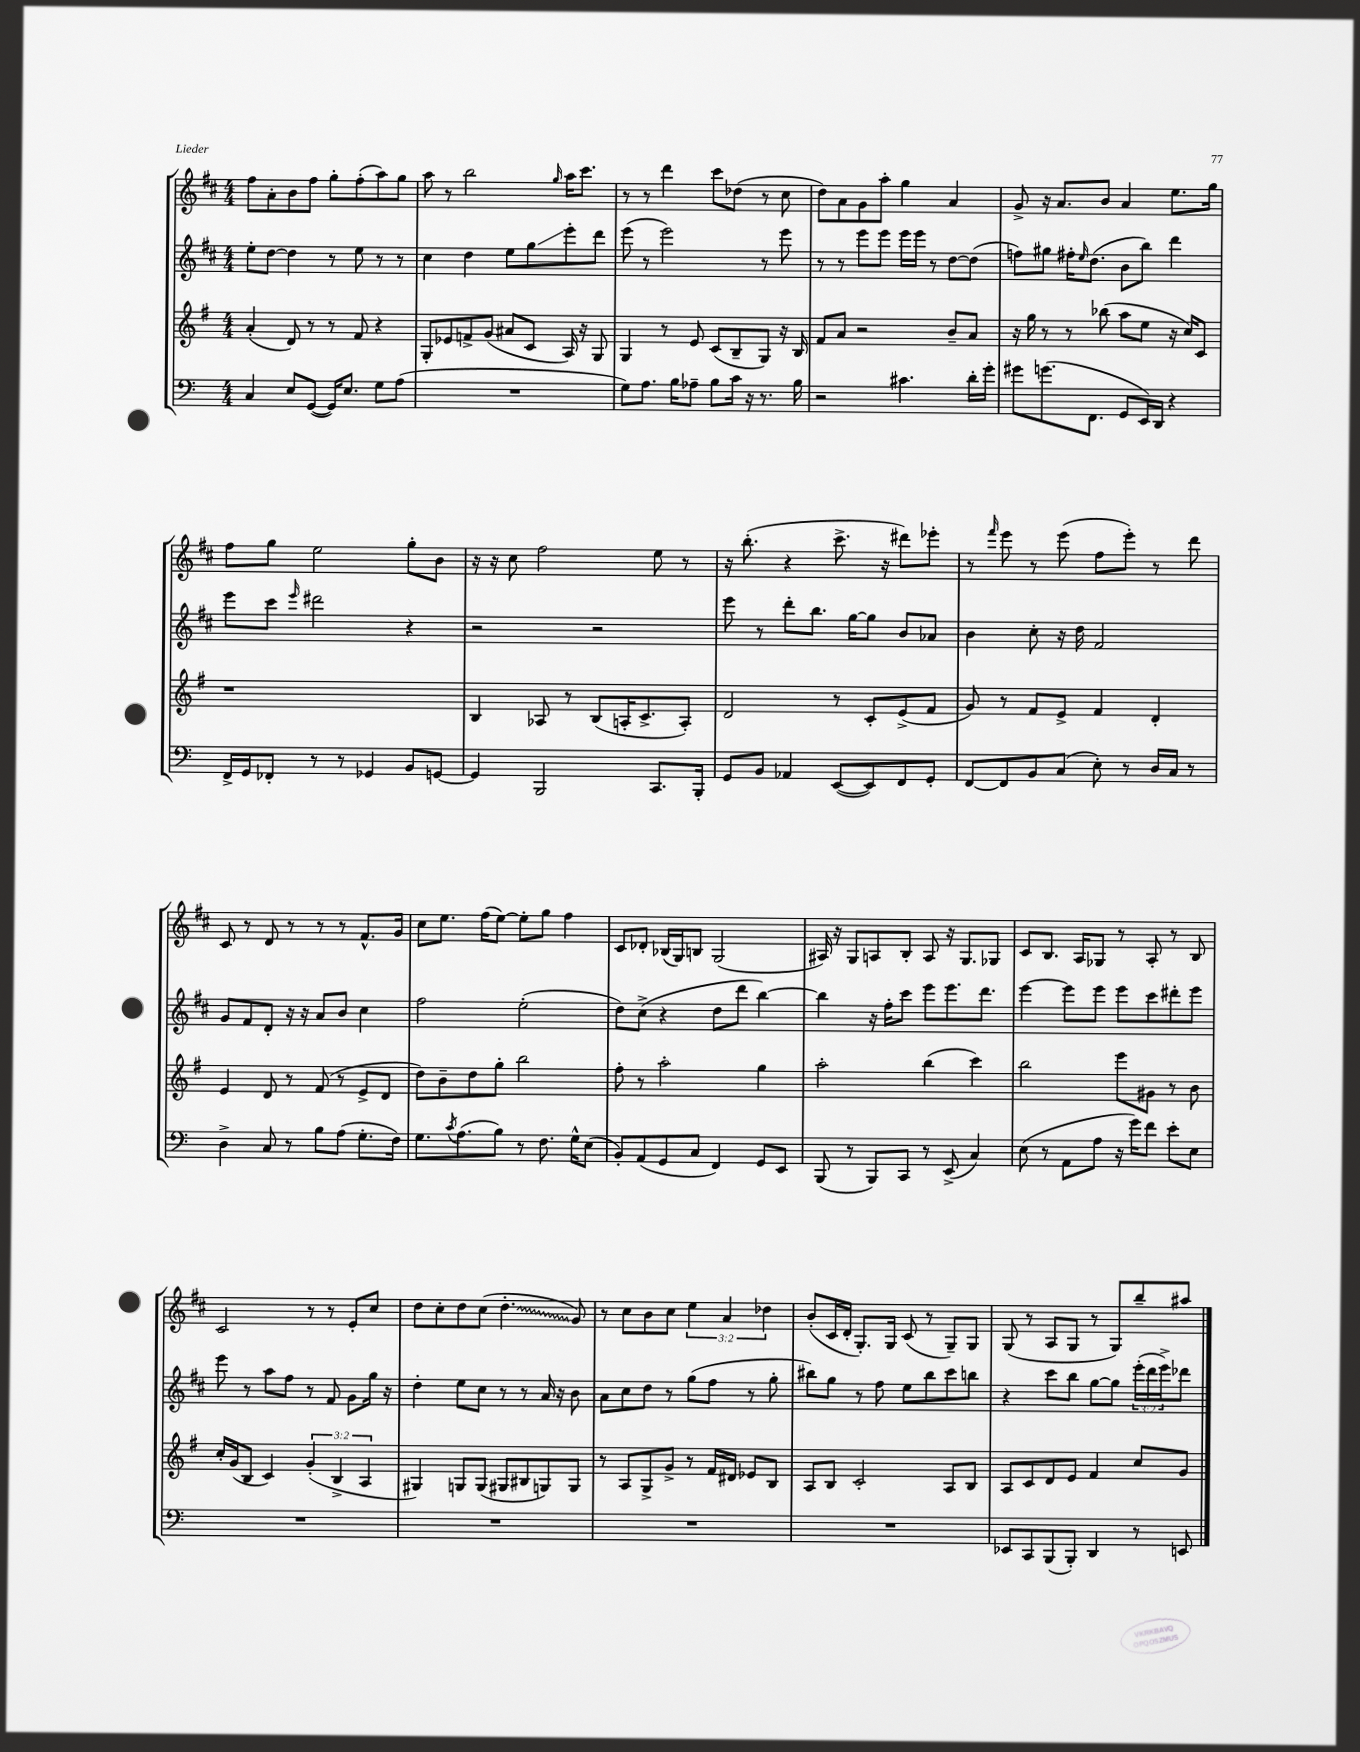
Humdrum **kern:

**kern	**kern	**kern	**kern
*staff4	*staff3	*staff2	*staff1
*clefF4	*clefG2	*clefG2	*clefG2
*k[]	*k[f#]	*k[f#c#]	*k[f#c#]
*M4/4	*M4/4	*M4/4	*M4/4
4C	(4a'	8ee'	8ff#
.	.	[8dd	8a'
8E	8d)	4dd]	8b
([8GG	8r	.	8ff#
16GG])	8r	8r	8gg'
8.E	.	.	.
.	8f#	8ee	(8ff#'
8G	4r	8r	8aa)
(8A	.	8r	8gg
=	=	=	=
1r	8G'	4cc#	8aa
.	8e-	.	8r
.	8f^	4dd	2bb
.	(8g	.	.
.	8a#	8ee	.
.	8c	8gg	.
.	.	.	16qqgg
.	16A)	8eee'	16aa
.	16r	.	8.ccc#
.	8G	8ddd	.
=	=	=	=
8G)	4G	(8eee	8r
8.A	.	8r	8r
.	8r	2eee)	4ddd
16B	.	.	.
8A-~	8e	.	.
8B	(8c	.	8ccc#
16c	8B~	.	(8dd-
16r	.	.	.
8.r	8G)	8r	8r
.	16r	8eee	8cc#
16B	16B	.	.
=	=	=	=
2r	8f#	8r	8dd)
.	8a	8r	8a
.	2r	8eee	8g
.	.	8eee	8aa'
4.c#	.	16eee	4gg
.	.	16eee	.
.	.	8r	.
.	8b~	[8dd	4a
16d'	8a	(8dd]	.
16g'	.	.	.
=	=	=	=
8g#	16r	8ff)	8g^
.	16gg	.	.
(8.g	8r	8gg#	16r
.	.	.	8.a
.	8r	16ff#'	.
.	.	16qqee	.
8.FF	.	(8.dd	.
.	(8bb-	.	8b
8GG	8aa	8b	4a
16EE)	8ee	8bb)	.
16DD	.	.	.
4r	16r	4ddd	8.ee
.	16cc)	.	.
.	8c	.	.
.	.	.	16gg
=	=	=	=
16FF^	1r	8eee	8ff#
16GG	.	.	.
8FF-'	.	8ccc#	8gg
.	.	16qqeee	.
8r	.	2ddd#	2ee
8r	.	.	.
4GG-	.	.	.
8BB	.	4r	8gg'
[8GG	.	.	8b
=	=	=	=
4GG]	4B	2r	16r
.	.	.	16r
.	.	.	8cc#
2BBB	8A-	.	2ff#
.	8r	.	.
.	(8B	2r	.
.	16A'	.	.
.	8.c^	.	.
8.CC	.	.	8ee
.	8A')	.	8r
16BBB'	.	.	.
=	=	=	=
8GG	2d	8eee	16r
.	.	.	(8.bb'
8BB	.	8r	.
4AA-	.	8ddd'	4r
.	.	8.bb	.
([8EE	8r	.	8.ccc#^
.	.	[16gg	.
8EE])	8c'	8gg]	.
.	.	.	16r
8FF	(8e^	8b	8ddd#)
8GG'	8f#	8a-	8eee-'
=	=	=	=
[8FF	8g)	4b	8r
.	.	.	16qqfff#
8FF]	8r	.	8eee
8BB	8f#	8cc#'	8r
(8C	8e^	16r	(8eee
.	.	16dd	.
8E')	4f#	2f#	8ff#
8r	.	.	8eee')
16D	4d'	.	8r
16C	.	.	.
8r	.	.	8ddd
=	=	=	=
4D^	4e	8g	8c#
.	.	8f#	8r
8C	8d	8d'	8d
8r	8r	16r	8r
.	.	16r	.
8B	(8f#	8a	8r
(8A	8r	8b	8r
8.G'	8e^	4cc#	8.f#^^
.	8d	.	.
16F)	.	.	16g
=	=	=	=
8.G	8dd)	2ff#	8cc#
.	8b~	.	8.ee
8qc	.	.	.
(8.A	.	.	.
.	8dd	.	.
.	.	.	(16ff#
8B)	8gg'	.	[8ee)
8r	2bb	(2ee'	8ee']
8.F	.	.	8gg
.	.	.	4ff#
16G^^	.	.	.
(8E	.	.	.
=	=	=	=
8BB')	8ff#'	8dd)	8c#
(8AA	8r	(8cc#^	8d-'
8GG	2aa'	4r	(16B-
.	.	.	16G)
8C	.	.	8B
4FF)	.	8dd	(2G
.	.	8ddd	.
8GG	4gg	[4bb)	.
8EE	.	.	.
=	=	=	=
(8BBB	2aa'	4bb]	16A#)
.	.	.	16r
8r	.	.	8G
8BBB)	.	16r	8A
.	.	16ff#'	.
8CC	.	8ccc#	8B'
8r	(4bb	8eee	8A
(8EE^	.	8.eee	16r
.	.	.	8.G
4C)	4ccc)	.	.
.	.	8.ddd	.
.	.	.	8G-
=	=	=	=
(8E	2bb	[4eee	8c#
8r	.	.	8.B
8AA	.	8eee]	.
.	.	.	16A
8A	.	8eee	8G-
16r	8eee	8eee	8r
16g)	.	.	.
8f	8g#	8ccc#	8A'
8e'	8r	8ddd#'	8r
8E	8b	8eee	8B
=	=	=	=
1r	16cc'	8eee	2c#
.	(16g	.	.
.	8B	8r	.
.	4c)	8aa	.
.	.	8ff#	.
.	(6g'	8r	8r
.	.	8f#	8r
.	6B^	.	.
.	.	8g	8e'
.	6A	.	.
.	.	16gg	8cc#
.	.	16r	.
=	=	=	=
1r	4G#)	4dd'	8dd
.	.	.	8cc#'
.	8G	8ee	8dd
.	(8G	8cc#	(8cc#
.	8G#	8r	4.dd'
.	8B#	8r	.
.	8G)	16a	.
.	.	16r	.
.	8G	8b	8g)
=	=	=	=
1r	8r	8a	8r
.	8A	8cc#	8cc#
.	8G^	8dd	8b
.	8g^	8r	8cc#
.	8r	(8gg	6ee
.	16f#	8ff#	.
.	.	.	6a
.	16d#	.	.
.	8e-	8r	.
.	.	.	6dd-
.	8B	8gg'	.
=	=	=	=
1r	8A	8bb#)	(8b'
.	8B	8gg	16c#
.	.	.	16d'
.	2c'	8r	8.G')
.	.	8ff#	.
.	.	.	16G
.	.	8ee	(8c#
.	.	8bb#	8r
.	8A	8ccc#	8G~)
.	8B	8bb	8G
=	=	=	=
8EE-	8A	4r	(8G
8CC	8c	.	8r
(8BBB	8d	8ccc#	8A
8BBB')	8e	8bb	8G
4DD	4f#	[8gg	8r
.	.	8gg]	8G)
8r	8cc	(24eee'	8bb~
.	.	24ddd	.
.	.	24eee^)	.
8EE	8g	8ddd-	8aa#
==	==	==	==
*-	*-	*-	*-
